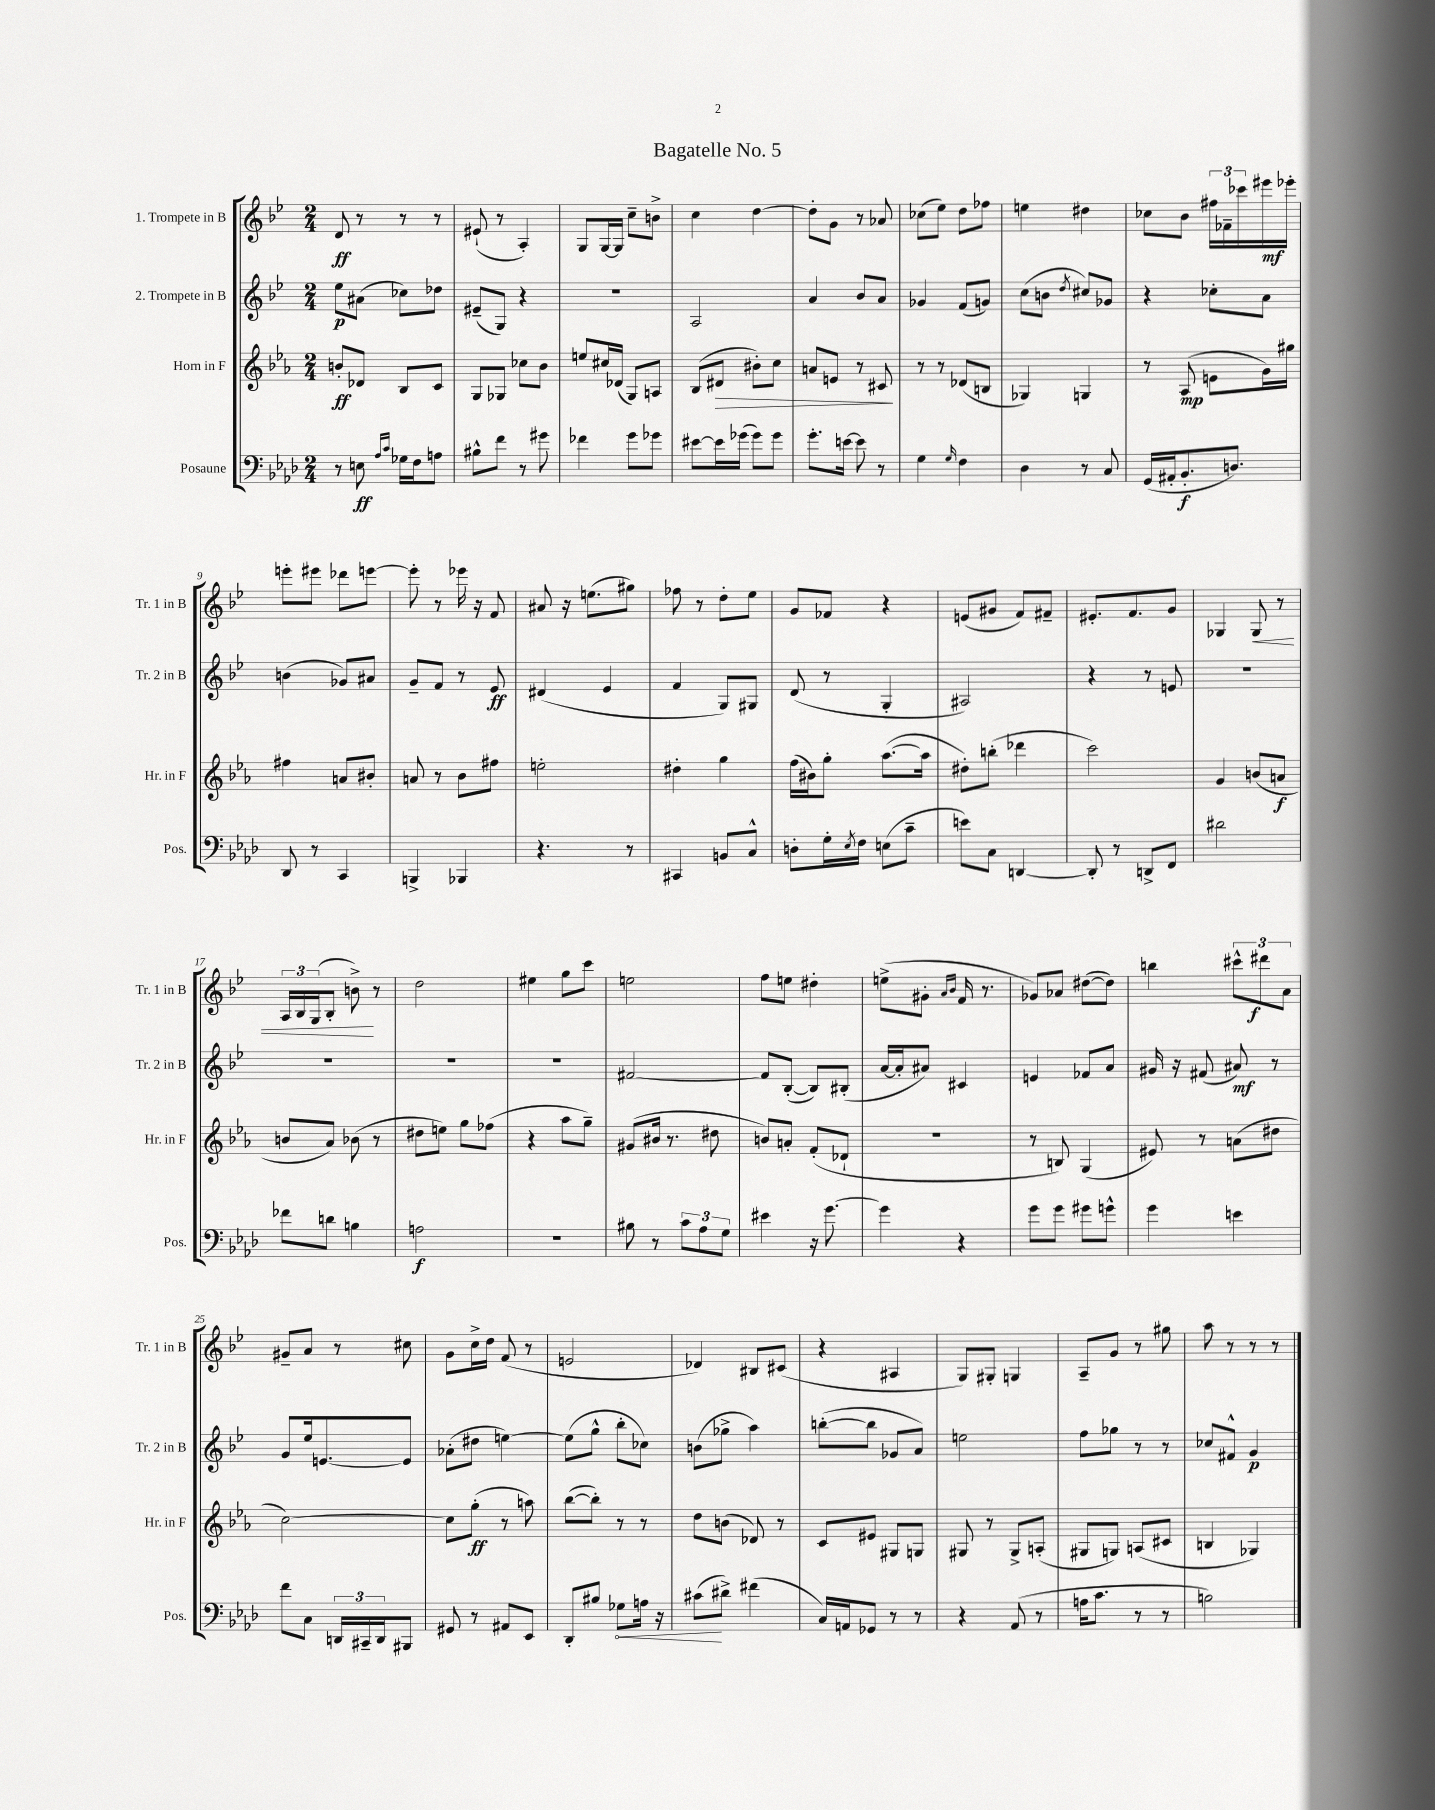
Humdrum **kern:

**kern	**kern	**kern	**kern
*staff4	*staff3	*staff2	*staff1
*clefF4	*clefG2	*clefG2	*clefG2
*k[b-e-a-d-]	*k[b-e-a-]	*k[b-e-]	*k[b-e-]
*M2/4	*M2/4	*M2/4	*M2/4
8r	8b'	8ee-	8d
8E	8d-	(8a#	8r
16qqA-	.	.	.
16qqc	.	.	.
16G-	8B-	8cc-)	8r
16F	.	.	.
8A	8c	8dd-	8r
=	=	=	=
8B#^^	8G	(8e#~	(8e#`
8f	8G-	8G)	8r
8r	8cc-	4r	4A')
8g#	8b-	.	.
=	=	=	=
4f-	8ee	2r	8G
.	16cc#	.	[16G
.	(16d-	.	16G]
8g	8G)	.	8cc~
8g-	8A	.	8b^
=	=	=	=
[8e#	(8B-	2A	4cc
16e#]	8d#	.	.
(16g-	.	.	.
8g-)	8b#')	.	[4dd
8g-	8cc	.	.
=	=	=	=
8.g'	8a	4a	8dd']
.	8e	.	8g
[16e	.	.	.
8e]	8r	8b-	8r
8r	8c#	8a	8a-
=	=	=	=
4G	8r	4g-	(8cc-
.	8r	.	8ee-)
16qqG	.	.	.
4F	(8d-	(8f	8dd
.	8B	8g)	8ff-
=	=	=	=
4D-	4G-)	(8cc	4ee
.	.	8b	.
.	.	8qdd	.
8r	4G	8cc#)	4dd#
8C	.	8g-	.
=	=	=	=
(16GG	8r	4r	8cc-
16AA#'	.	.	.
8.BB-'	(8A-	.	8b-
.	8e	8cc-'	24ff#
.	.	.	24f-~
8.D)	.	.	.
.	.	.	24ccc-
.	16g)	8a	16eee#
.	16gg#	.	16eee-'
=	=	=	=
8DD-	4ff#	(4b	8eee'
8r	.	.	8eee#
4CC	8a	8g-)	8ddd-
.	8b#'	8a#	[8eee
=	=	=	=
4BBB^	8a	8g~	8eee']
.	8r	8f	8r
4BBB-	8b-	8r	16eee-
.	.	.	16r
.	8ff#	8e-	8f
=	=	=	=
4.r	2ee'	(4d#	8a#
.	.	.	16r
.	.	.	(8.ee
.	.	4e-	.
8r	.	.	8gg#)
=	=	=	=
4CC#	4dd#'	4f	8ff-
.	.	.	8r
8BB	4gg	8G)	8dd'
8C^^	.	8G#	8ee-
=	=	=	=
8D'	(16ff	(8d	8g
.	16b#)	.	.
16G'	8gg'	8r	8f-
8qE-	.	.	.
16F	.	.	.
(8E	([8.aa-	4G'	4r
8c~	.	.	.
.	16aa-]	.	.
=	=	=	=
8e)	8dd#')	2A#)	(8e
8C	(8bb'	.	8g#
[4DD	4ddd-	.	8f)
.	.	.	8f#~
=	=	=	=
8DD']	2ccc)	4r	8.e#'
8r	.	.	.
.	.	.	8.f
8DD^	.	8r	.
8FF	.	8e	8g
=	=	=	=
2d#	4g	2r	4G-
.	(8b	.	8G-
.	8a	.	8r
=	=	=	=
8f-	8b	2r	24A
.	.	.	24B-
.	.	.	(24G
8d	8a-)	.	8B-'
4B	(8b-	.	8b^)
.	8r	.	8r
=	=	=	=
2A	8dd#	2r	2dd
.	8ee)	.	.
.	8gg	.	.
.	(8ff-	.	.
=	=	=	=
2r	4r	2r	4ee#
.	8aa-	.	8gg
.	8gg~)	.	8ccc
=	=	=	=
8B#	(8g#	[2f#	2ee
8r	16b#	.	.
.	8.r	.	.
12c	.	.	.
12A-	.	.	.
.	8dd#	.	.
12G	.	.	.
=	=	=	=
4e#	8b)	8f#]	8ff
.	8a'	([8B-'	8ee
16r	(8f'	8B-])	4dd#'
[8.g	.	.	.
.	8d-`	(8B#'	.
=	=	=	=
4g]	2r	[16a	(8ee^
.	.	16a']	.
.	.	8a#)	8g#'
.	.	.	16qqa
.	.	.	16qqb-
4r	.	4c#	16f
.	.	.	8.r
=	=	=	=
8g	8r	4e	8g-)
8g	8B)	.	8a-
8g#	(4G	8f-	([8dd#
8g^^	.	8a	8dd#])
=	=	=	=
4g	8e#)	16g#	4bb
.	.	16r	.
.	8r	(8f#	.
4e	(8a	8a#)	12ccc#^^
.	.	.	12ddd#
.	8dd#	8r	.
.	.	.	12a
=	=	=	=
8f	[2cc)	8g	8g#~
8C	.	16ee-	8a
.	.	[8.e	.
24DD	.	.	8r
24CC#~	.	.	.
24DD	.	.	.
8BBB#	.	8e]	8cc#
=	=	=	=
8GG#	8cc]	(8a-'	8g
8r	(8gg'	8dd#	16cc^
.	.	.	16dd
8AA#	8r	[4ee)	(8f
8EE-	8aa)	.	8r
=	=	=	=
8DD-'	([8bb-	(8ee]	2e
8B#	8bb-'])	8gg^^	.
8G-	8r	8bb-'	.
16A	8r	8cc-)	.
16r	.	.	.
=	=	=	=
(8c#	8dd	(8b	4d-)
8d#^)	(8b	8gg-^	.
(4f#	8d-)	4aa)	8B#
.	8r	.	(8c#
=	=	=	=
16C)	8c	([8bb'	4r
16AA	.	.	.
8GG-	8e#	8bb]	.
8r	8G#	8g-	4A#
8r	8G	8a)	.
=	=	=	=
4r	8G#	2ee	8G)
.	8r	.	8G#'
(8AA-	8G#^	.	4G
8r	(8A'	.	.
=	=	=	=
16A	8G#	8ff	8A~
8.c	.	.	.
.	8G)	8gg-	8g
8r	(8A	8r	8r
8r	8c#	8r	8gg#
=	=	=	=
2B)	4B	8cc-	8aa
.	.	8f#^^	8r
.	4G-)	4g	8r
.	.	.	8r
==	==	==	==
*-	*-	*-	*-
